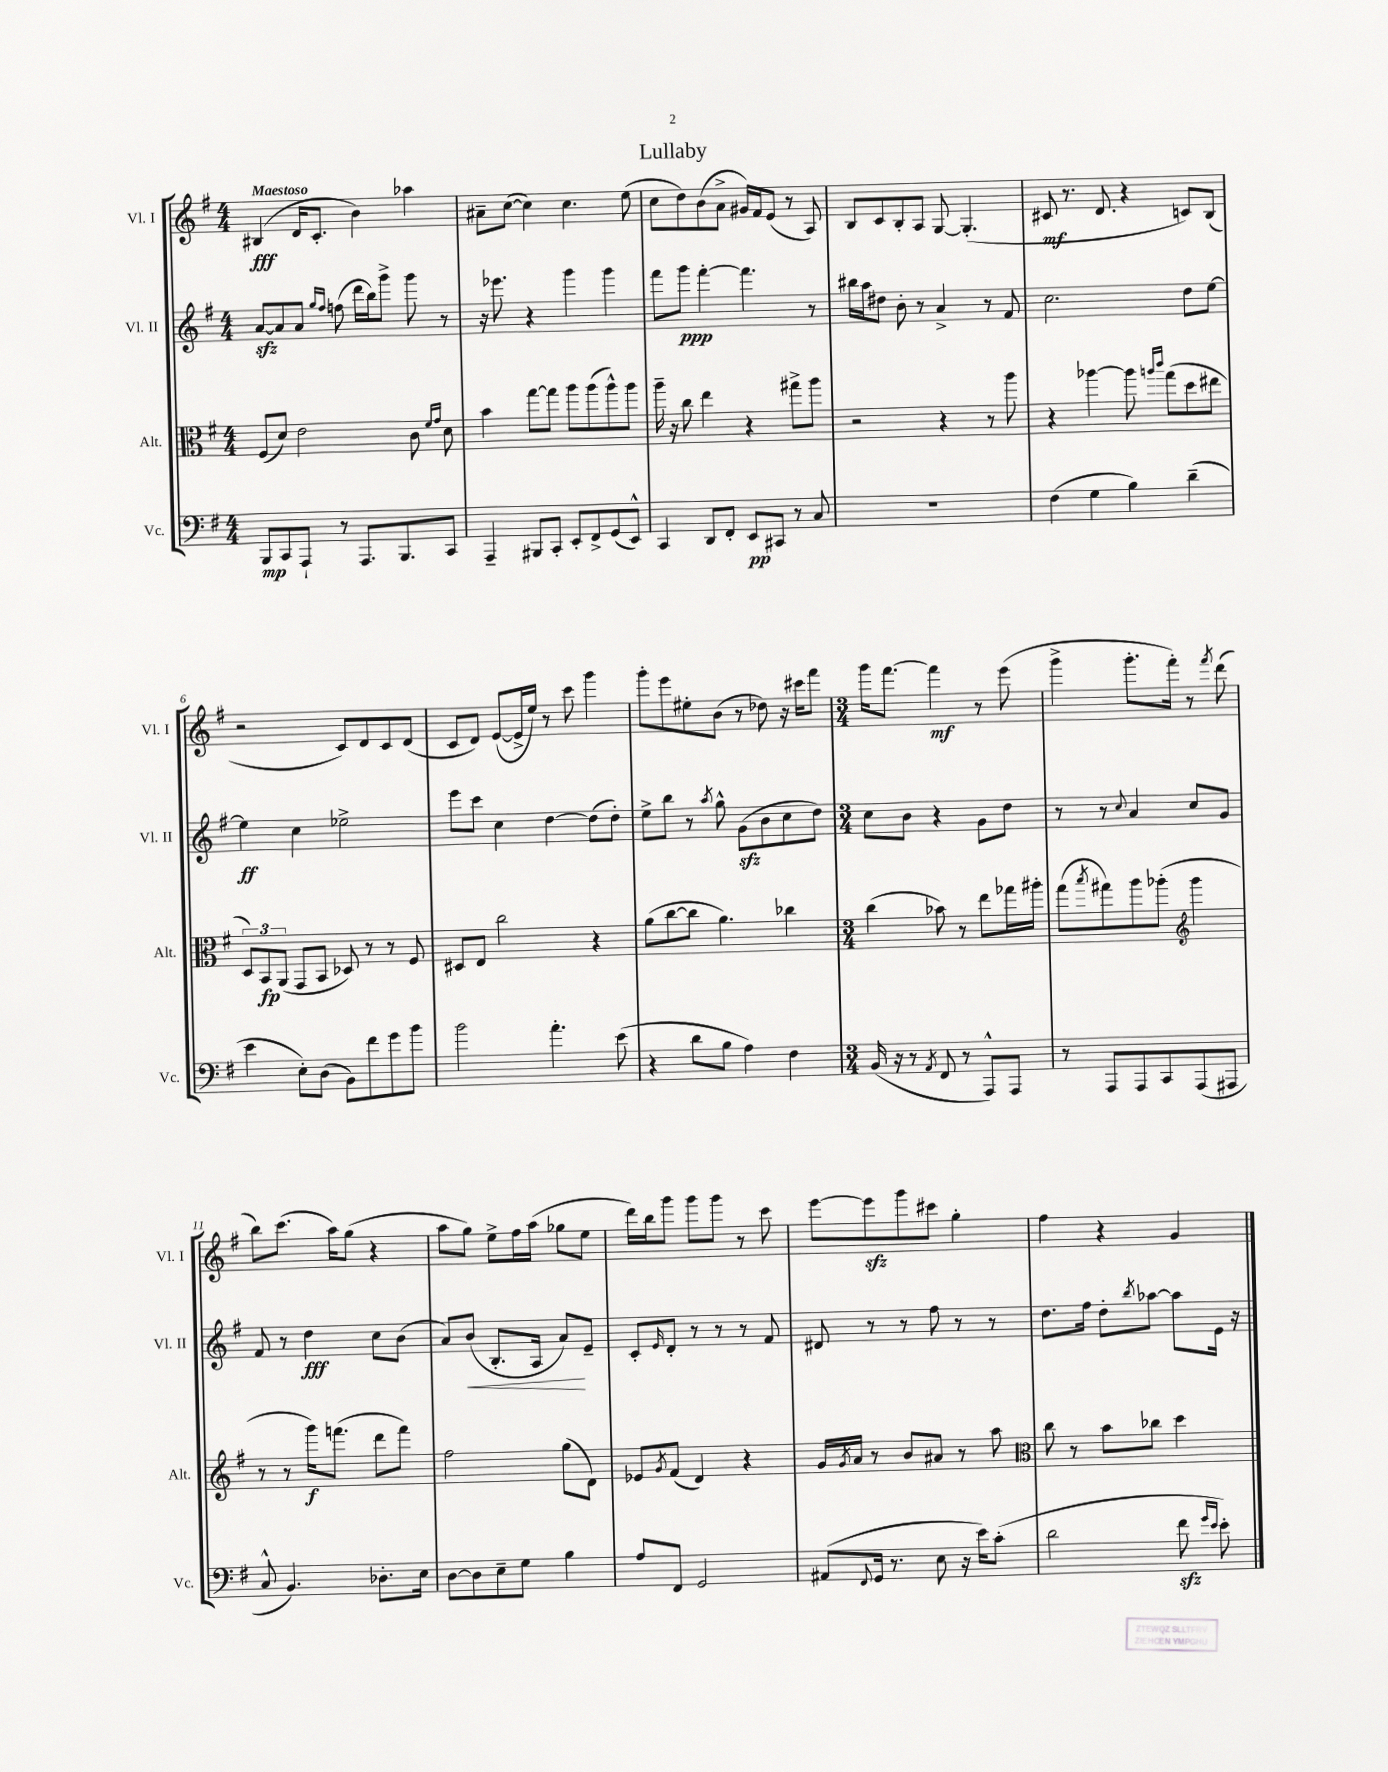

**kern	**kern	**kern	**kern
*staff4	*staff3	*staff2	*staff1
*clefF4	*clefC3	*clefG2	*clefG2
*k[f#]	*k[f#]	*k[f#]	*k[f#]
*M4/4	*M4/4	*M4/4	*M4/4
8BBB/L	(8F#/L	[8a/L	(4B#/
8CC/	8d/J)	8a/]	.
8AAA`/J	2e\	8a/J	16d/LK
.	.	.	8.c'/J
.	.	16qqgg/LL	.
.	.	16qqff#/JJ	.
8r	.	(8ff\	.
8.AAA/L	.	16ddd\LL	4b\)
.	.	16bb\J)	.
.	.	8ggg^\J	.
8.BBB/	.	.	.
.	8c\	8ggg\	4aa-\
.	16qqf#/LL	.	.
.	16qqg/JJ	.	.
8CC/J	8d\	8r	.
=	=	=	=
4AAA~/	4b\	16r	8a#~\L
.	.	8.eee-\	.
.	.	.	([8cc\J
8BBB#/L	[8gg\L	4r	4cc\])
8CC'/J	8gg\]J	.	.
8EE'/L	8aa\L	4ggg\	4.cc\
8FF#^/	(8aa\	.	.
(8GG/	8aa^^\)	4ggg\	.
8EE^^/J)	8aa\J	.	(8ee\
=	=	=	=
4CC/	16aa~\	8fff#\L	8cc\L
.	16r	.	.
.	8cc\	8ggg\J	8dd\)
8DD/L	4ee\	[4fff#'\	(8b\
8FF#'/J	.	.	8a^\J
8EE/L	4r	4.fff#\]	16g#/LL)
.	.	.	16f#/J
8CC#/J	.	.	(8e/J
8r	8gg#^\L	.	8r
8C/	8aa\J	8r	8A/)
=	=	=	=
1r	2r	16bb#\LL	8B/L
.	.	16aa\J	.
.	.	8dd#\J	8c/
.	.	8b'\	8B'/
.	.	8r	8A/J
.	4r	4a^/	[8G/
.	.	.	(4.G'/]
.	8r	8r	.
.	8aa\	8f#/	.
=	=	=	=
(4F#\	4r	2.cc\	8c#/
.	.	.	8.r
4G\	[4aa-\	.	.
.	.	.	8.d/
4B\)	8aa-\]	.	4r
.	16qqaa/LL	.	.
.	16qqccc/JJ	.	.
.	(8gg\L	.	.
(4d~\	8dd\	8dd\L	8c/L)
.	8ee#\J	[8ee\J	(8B/J
=	=	=	=
4e\	12D/L)	4ee\]	2r
.	12BB/	.	.
.	(12AA/J	.	.
8E'\L)	8GG/L	4cc\	.
(8D\J	8BB/J	.	.
8BB\L)	8D-/)	2ee-^\	8c/L)
8f#\	8r	.	8d/
8g\	8r	.	8c/
8b\J	8F#/	.	(8d/J
=	=	=	=
2b\	8D#/L	8eee\L	8c/L
.	8E/J	8ccc\J	8d/J)
.	2cc\	4cc\	([8e/L
.	.	.	16e^/]L
.	.	.	16ee/JJ)
4.a'\	.	[4dd\	8r
.	.	.	8ccc\
.	4r	(8dd\]L	4ggg\
(8e\	.	8dd'\J)	.
=	=	=	=
4r	(8a\L	8ee^\L	8ggg'\L
.	[8cc\	8bb\J	8eee\
8d\L	8cc\]J	8r	8ee#'\
.	.	8qaa/	.
8B\J	4.a\)	8gg^^\	(8b\J
4A\)	.	(8g\L	8r
.	.	8b\	8dd-\)
4F#\	4cc-\	8cc\	16r
.	.	.	16ccc#\LK
.	.	8dd\J)	8fff#\J
=	=	=	=
*M3/4	*M3/4	*M3/4	*M3/4
(16BB/	(4cc\	8cc\L	16ggg\LK
16r	.	.	[8.fff#\J
8r	.	8b\J	.
8qAA/	.	.	.
8FF#/	8b-\)	4r	4fff#\]
8r	8r	.	.
8AAA^^/L)	8ee\L	8g\L	8r
8AAA/J	16gg-\L	8dd\J	(8eee\
.	16aa#'\JJ	.	.
=	=	=	=
8r	(8gg\L	8r	4ggg^\
.	8qbb/	.	.
8AAA/L	8gg#\)	8r	.
.	.	8qqcc/	.
8AAA/	8aa\	4a/	8.ggg'\L
8CC/	(8aa-'\J	.	.
.	.	.	16fff#'\Jk)
*	*clefG2	*	*
(8AAA/	4ggg\	8cc/L	8r
.	.	.	8qfff#/
8AAA#/J	.	8g/J	(8ddd\
=	=	=	=
8C^^/	8r	8f#/	8bb\L)
4.BB/)	8r	8r	(8.ccc\J
.	16ggg\LK)	4dd\	.
.	(8.fff\J	.	16aa\LK)
.	.	.	(8gg\J
8.D-'\L	8ddd\L	8cc\L	4r
.	8fff\J)	(8b\J	.
16E\Jk	.	.	.
=	=	=	=
[8D\L	2ff#\	8a/L)	8aa\L
8D\]	.	(8b/J	8gg\J)
8E~\	.	8.B'/L	8ee^\L
8G\J	.	.	16ff#\L
.	.	16A/Jk	(16aa\JJ
4B\	(8gg\L	8a/L)	8gg-\L
.	8d\J)	8e~/J	8ee\J
=	=	=	=
8A/L	8e-/L	8c'/L	16ddd\LL)
.	.	.	16bb\J
.	8qg/	16qqe/	.
8FF#/J	(8f#/J	8d'/J	8ggg\J
2GG/	4d/)	8r	8ggg\L
.	.	8r	8ggg\J
.	4r	8r	8r
.	.	8f#/	8ccc\
=	=	=	=
(8AA#/L	16g/LL	8d#/	[8eee\L
.	8qg/	.	.
.	16a/JJ	.	.
8qqFF#/	.	.	.
16GG/Jk	8r	8r	8eee\]
8.r	.	.	.
.	8b/L	8r	8ggg\
8E\	8a#/J	8ff#\	8ccc#\J
16r	8r	8r	4gg'\
16e\LK)	.	.	.
(8c'\J	8aa\	8r	.
=	=	=	=
*	*clefC3	*	*
2d\	8cc\	8.dd\L	4ff#\
.	8r	.	.
.	.	16ff#\Jk	.
.	8b\L	8dd'\L	4r
.	.	8qbb/	.
.	8cc-\J	[8aa-\J	.
8f#\	4dd\	8aa-\]L	4g/
16qqg/LL	.	.	.
16qqe/JJ	.	.	.
8e'\)	.	16e\Jk	.
.	.	16r	.
==	==	==	==
*-	*-	*-	*-
